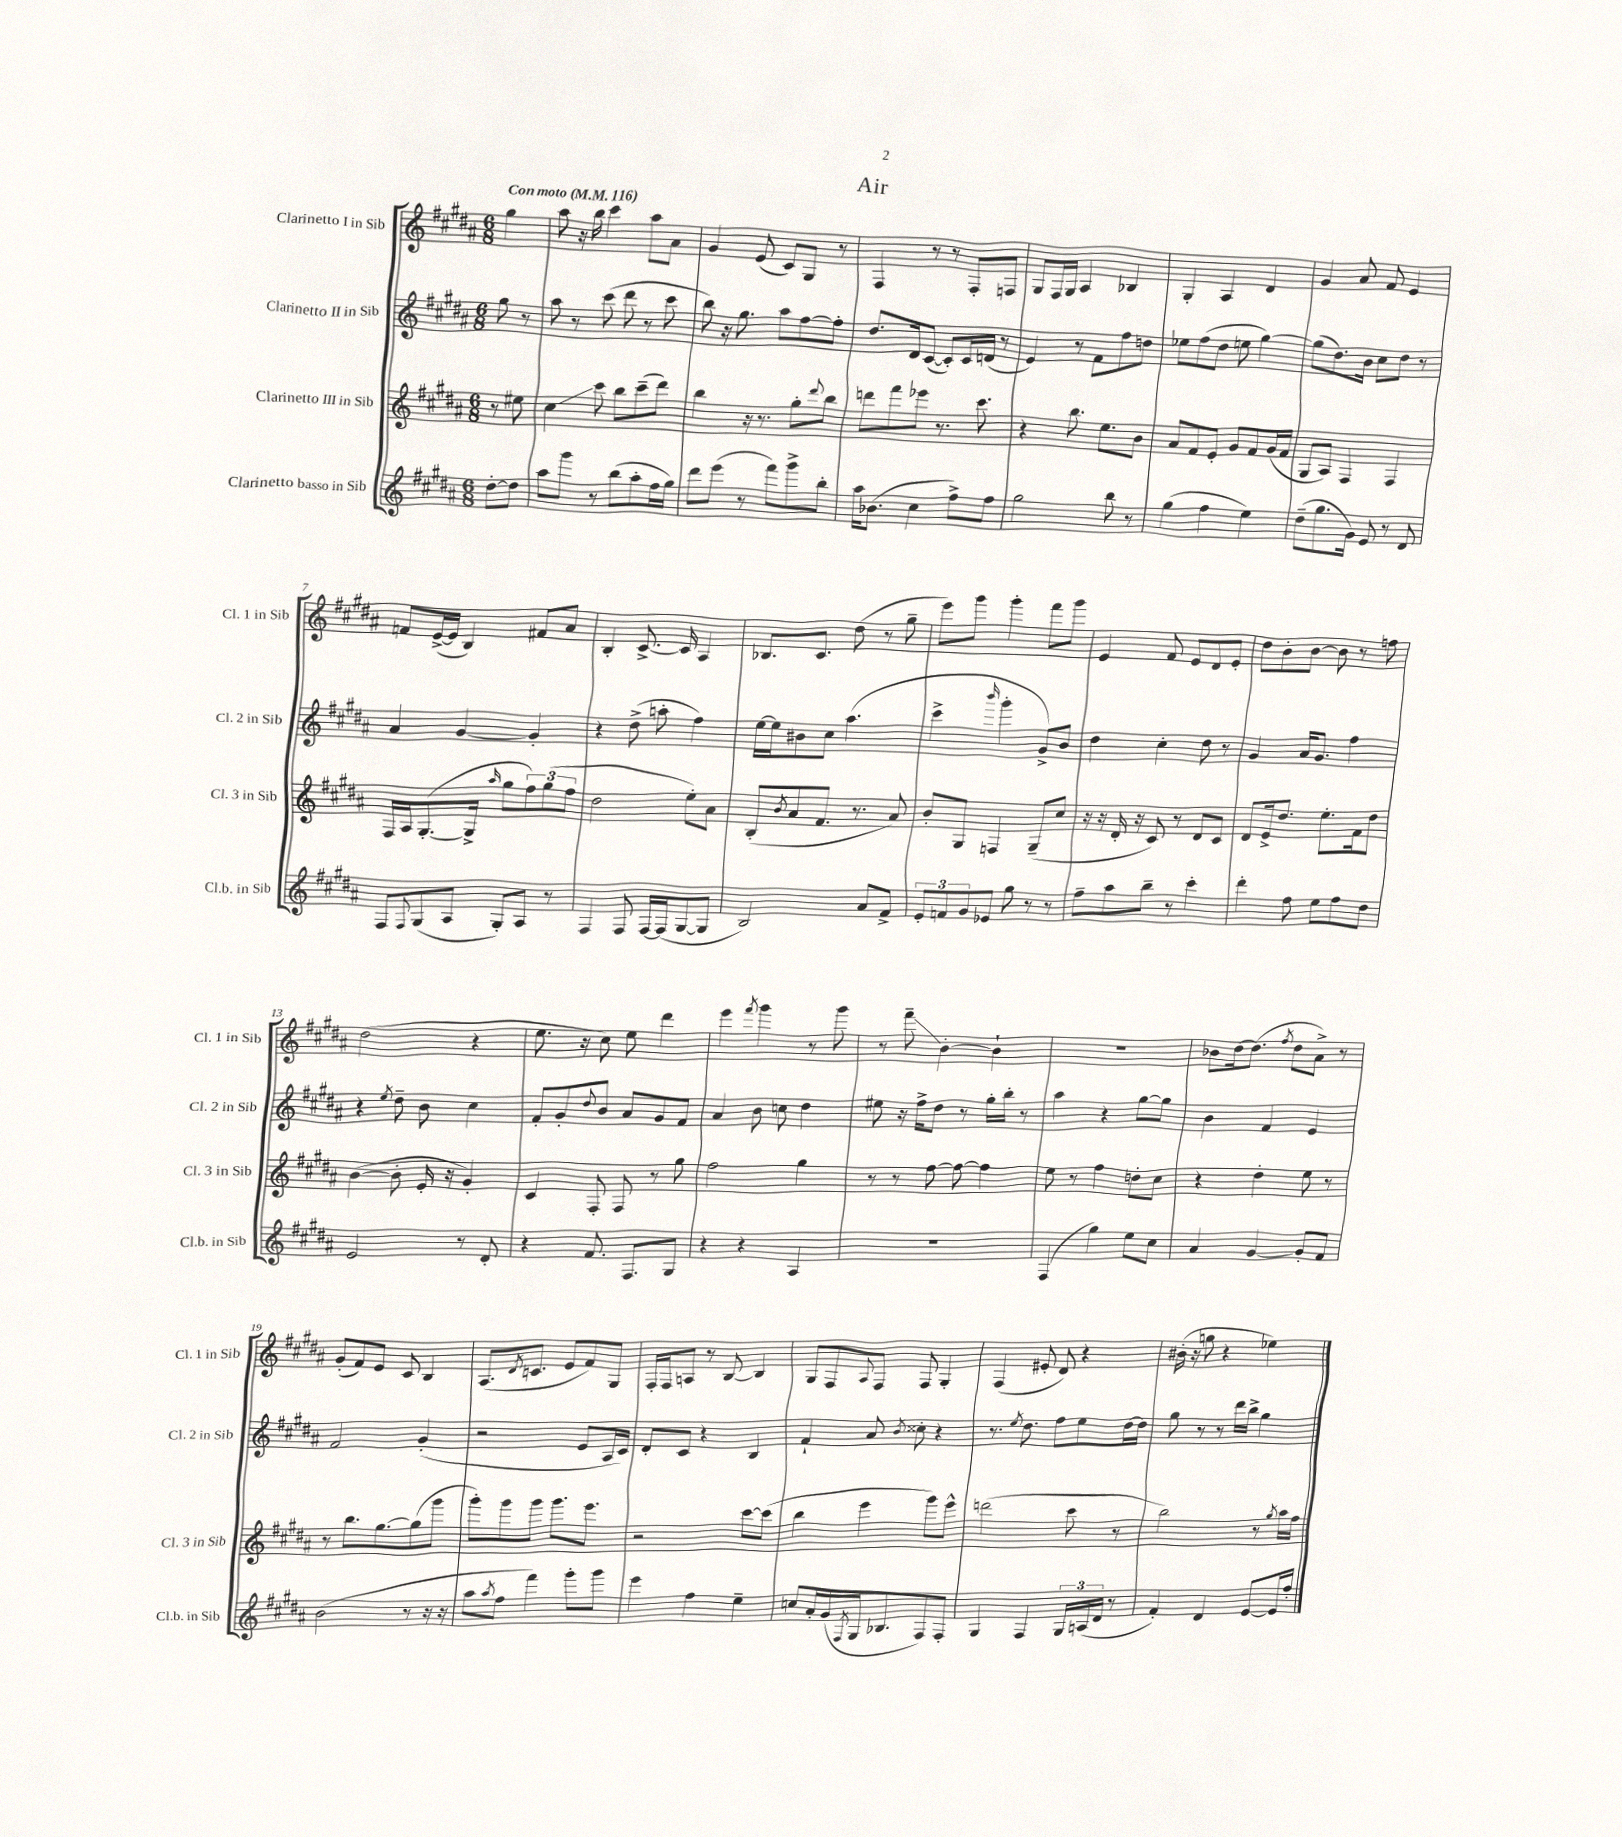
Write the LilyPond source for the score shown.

\header { title = "Air" }
<<
\new StaffGroup <<
\new Staff = "s0" \with { instrumentName = "Clarinetto I in Sib" shortInstrumentName = "Cl. 1 in Sib" } {
    \clef treble \key b \major \numericTimeSignature \time 6/8 \partial 4 \tempo "Con moto" 4 = 116
    gis''4 |
    ais''8 r16 b''16 cis'''4 ais''8 ais'8 |
    gis'4 e'8( cis'8) gis8 r8 |
    fis4 r8 r8 fis8-. f8 |
    gis8 fis16 gis16 ais4 bes4 |
    gis4-. ais4 dis'4 |
    gis'4 ais'8 fis'8 e'4 |
    f'8 e'16~->( e'16 b4) fis'8 ais'8 |
    b4-. cis'8.~-> cis'16 ais4 |
    bes8. cis'8. dis''8( r8 gis''8-- |
    e'''8) gis'''8 gis'''4-. fis'''8 gis'''8 |
    e'4 fis'8 e'8 dis'8 e'8-. |
    dis''8 b'8-. b'8~ b'8 r8 f''8 |
    dis''2( r4 |
    e''8. r16 cis''8) e''8 dis'''4 |
    e'''4 \acciaccatura { fis'''8 } gis'''4 r8 gis'''8 |
    r8 fis'''8--\glissando b'4~-. b'4-! |
    R2. |
    bes'8 dis''16~ dis''8.( \acciaccatura { fis''8 } dis''8 ais'8->) r8 |
    gis'8-.( fis'8) e'8 cis'8 b4 |
    ais8.( \acciaccatura { dis'8 } c'8. e'8 fis'8) gis8 |
    fis16-. fis16 a8 r8 b8~ b4 |
    gis8 fis8 \appoggiatura { ais8 } fis8 fis8 gis4-. |
    fis4( eis'8-. dis'8) r4 |
    bis'16-.( r16 g''8 r4 ees''4) \bar "|." |
}
\new Staff = "s1" \with { instrumentName = "Clarinetto II in Sib" shortInstrumentName = "Cl. 2 in Sib" } {
    \clef treble \key b \major \numericTimeSignature \time 6/8 \partial 4
    gis''8 r8 |
    ais''8 r8 cis'''8( dis'''8 r8 cis'''8 |
    b''8) r16 gis''8. ais''8 fis''8~ fis''8-. |
    dis''8. dis'16 cis'8~( cis'8-.) cis'16 d'16( r8 |
    e'4) r8 fis'8 fis''8 d''8 |
    ees''8 fis''8( dis''8 e''8 gis''4~) |
    gis''8( dis''8.) b'16 cis''8 dis''8 r8 |
    ais'4 gis'4~ gis'4-. |
    r4 dis''8->( a''8-. fis''4) |
    e''16~ e''16 bis'8 cis''8 ais''4.( |
    cis'''4-> \grace { b'''16 } gis'''4-. gis'8->) b'8 |
    dis''4 cis''4-. dis''8 r8 |
    gis'4 ais'16 gis'8. fis''4 |
    r4 \acciaccatura { e''8 } dis''8-- b'8 cis''4 |
    fis'8-. gis'8-. \appoggiatura { dis''8 } b'8 ais'8 gis'8 fis'8 |
    ais'4 b'8 c''8 dis''4 |
    eis''8 r16 fis''16-> dis''8 r8 gis''16-. b''16-. r8 |
    ais''4 r4 gis''8~ gis''8 |
    b'4 fis'4 e'4 |
    fis'2 gis'4-.( |
    r2 e'8 ais16 cis'16) |
    dis'8-. cis'8 r4 b4 |
    fis'4-! ais'8 \acciaccatura { b'8 } cisis''8-. r4 |
    r8. \acciaccatura { e''8 } dis''8. fis''8 e''8 dis''16~ dis''16 |
    gis''8 r8 r8 dis'''16 b''16-> gis''4 \bar "|." |
}
\new Staff = "s2" \with { instrumentName = "Clarinetto III in Sib" shortInstrumentName = "Cl. 3 in Sib" } {
    \clef treble \key b \major \numericTimeSignature \time 6/8 \partial 4
    r8 eis''8 |
    cis''4\glissando cis'''8 b''8 cis'''8--( dis'''8) |
    b''4 r16 r8. gis''8-. \appoggiatura { dis'''8 } b''8 |
    d'''8 fis'''8 ees'''8 r8. cis'''8. |
    r4 b''8. e''8. b'8 |
    ais'8 fis'8 e'8-. gis'8 fis'8 gis'16( fis'16 |
    gis8 ais8) fis4 fis4 |
    fis16 ais16 gis8.~-.( gis16-> \grace { ais''16 } gis''8 \tuplet 3/2 { fis''8) gis''8( fis''8 } |
    dis''2 e''8-.) ais'8 |
    b8-.( \acciaccatura { b'8 } ais'8 fis'8. r8. ais'8) |
    b'8-. gis8 f4 gis8--( cis''8 |
    r16 r16 dis'16-. r16 cis'8) r8 dis'8 cis'8 |
    dis'8 e'16-> dis''8. e''8.-. fis'16 dis''8 |
    b'4~( b'8-. e'16-. r16 gis'4-.) |
    cis'4 fis8-. fis8 r8 gis''8 |
    fis''2 gis''4 |
    r8 r8 fis''8~ fis''8~ fis''4 |
    e''8 r8 fis''4 d''8-. cis''8 |
    r4 dis''4-. e''8 r8 |
    r8 b''8. gis''8.~ gis''8( gis'''8 |
    gis'''8-.) gis'''8 gis'''8 gis'''8. e'''8. |
    r2 cis'''8~ cis'''8( |
    b''4 e'''4 gis'''8) e'''8-^ |
    d'''2( cis'''8 r8 |
    b''2) r8 \acciaccatura { gis''8 } ais''16 fis''16 \bar "|." |
}
\new Staff = "s3" \with { instrumentName = "Clarinetto basso in Sib" shortInstrumentName = "Cl.b. in Sib" } {
    \clef treble \key b \major \numericTimeSignature \time 6/8 \partial 4
    dis''8~-. dis''8 |
    ais''8 gis'''8 r8 b''8( ais''8-. fis''16 gis''16) |
    dis'''8 e'''8( r8 fis'''8) gis'''8-> b''8-. |
    ais''16 bes'8.( cis''4 fis''8->) fis''8 |
    gis''2 b''8 r8 |
    gis''4( fis''4 e''4) |
    dis''8--( gis''8. gis'16) e'8 r8 dis'8 |
    fis8 \appoggiatura { fis8 } gis8( ais8 gis8-.) ais8 r8 |
    fis4 fis8 fis16~ fis16( gis8~ gis8 |
    b2) ais'8 fis'8-> |
    \tuplet 3/2 { e'8-. f'8 gis'8 } ees'8 gis''8 r8 r8 |
    fis''8-- ais''8 b''8-- r8 cis'''4-. |
    dis'''4-. fis''8 e''8 fis''8 dis''8 |
    e'2 r8 dis'8-. |
    r4 fis'8. fis8. gis8 |
    r4 r4 ais4 |
    R2. |
    fis4( gis''4) e''8 cis''8 |
    ais'4 gis'4~ gis'8-. fis'8 |
    b'2( r8 r16 r16 |
    ais''8 \acciaccatura { ais''8 } fis''8 fis'''4) gis'''8-. gis'''8 |
    e'''4 fis''4 e''4-- |
    c''8 ais'16-. gis'16( \acciaccatura { fis8 } gis16 bes8. fis8) fis8-. |
    gis4 fis4 \tuplet 3/2 { gis16 a16( dis'16 } r8 |
    fis'4-.) dis'4 e'8~ e'16 fis''16-. \bar "|." |
}
>>
>>
